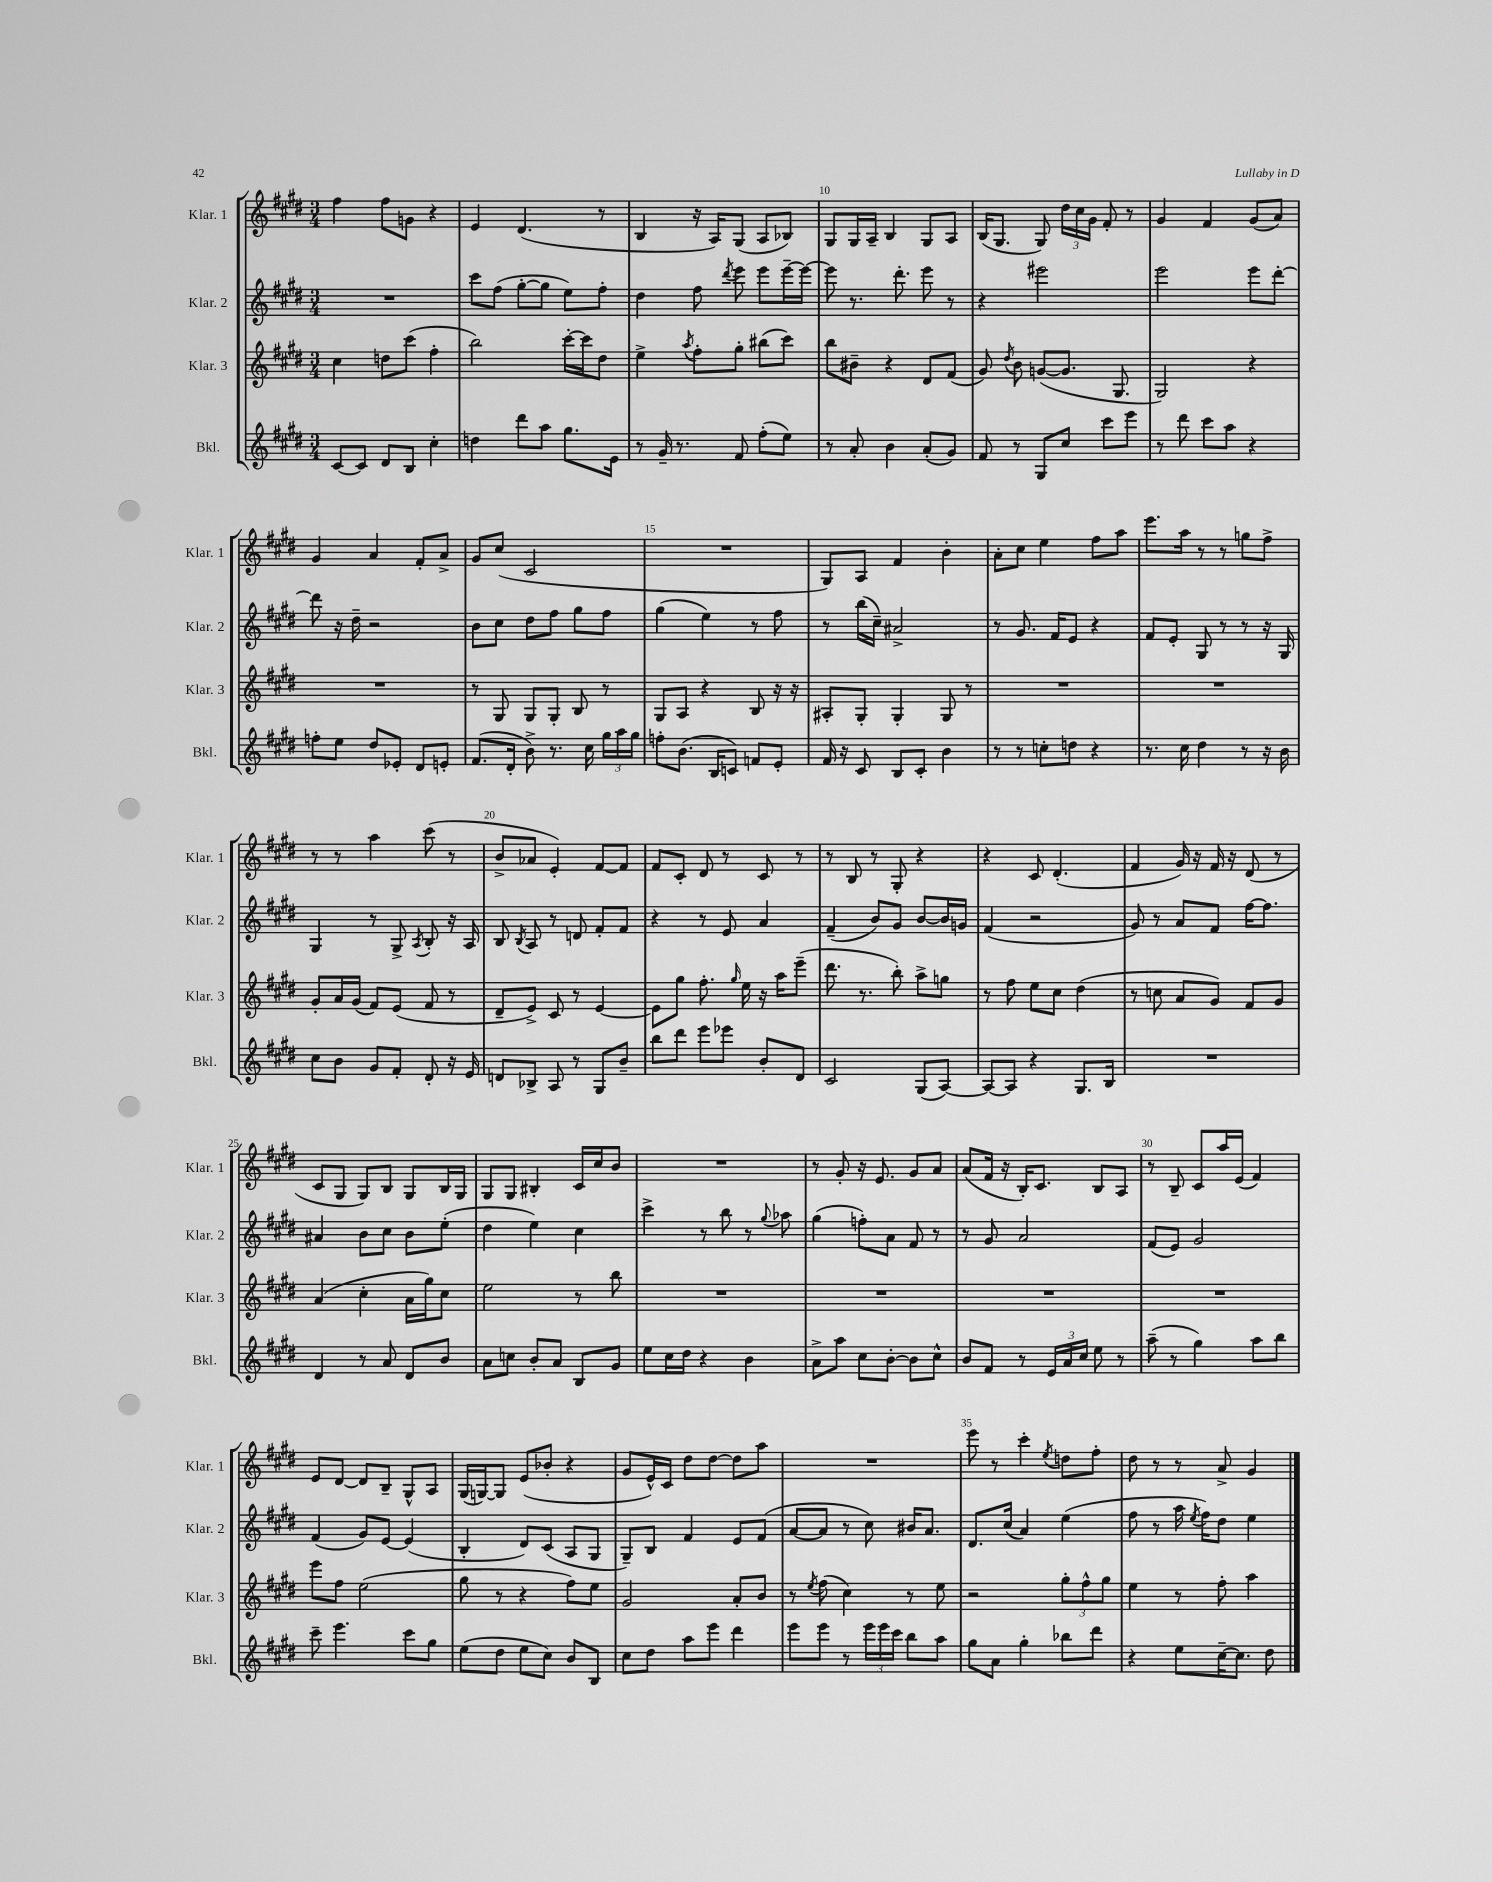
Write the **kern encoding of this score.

**kern	**kern	**kern	**kern
*part4	*part3	*part2	*part1
*staff4	*staff3	*staff2	*staff1
*I"Bkl.	*I"Klar. 3	*I"Klar. 2	*I"Klar. 1
*I'Bkl.	*I'Klar. 3	*I'Klar. 2	*I'Klar. 1
*clefG2	*clefG2	*clefG2	*clefG2
*k[f#c#g#d#]	*k[f#c#g#d#]	*k[f#c#g#d#]	*k[f#c#g#d#]
*M3/4	*M3/4	*M3/4	*M3/4
=7	=7	=7	=7
[8c#/L	4cc#\	2.r	4ff#\
8c#/J]	.	.	.
8d#/L	8ddn\L	.	8ff#\L
8B/J	(8ccc#\J	.	8gn\J
4cc#'\	4ff#'\	.	4r
=8	=8	=8	=8
4ddn\	2bb\)	8ccc#\L	4e/
.	.	(8ff#\J	.
8ddd#\L	.	[8gg#'\L	(4.d#/
8aa\J	.	8gg#\J]	.
8.gg#\L	[16ccc#'\LL	8ee\L)	.
.	16ccc#\J]	.	.
.	8dd#\J	8ff#'\J	8r
16e\Jk	.	.	.
=9	=9	=9	=9
8r	4ee^\	4dd#\	4B/
16g#~/	.	.	.
8.r	.	.	.
.	8qaa/	.	.
.	8ff#'\L	8ff#\	16r
.	.	.	16A/KL)
.	.	8qddd#/	.
8f#/	8gg#'\J	8eee\	(8G#/J
(8ff#'\L	(8bb#X\L	8eee\L	8A/L
8ee\J)	8ccc#\J)	[16eee~\L	8B-X/J)
.	.	16eee\JJ_	.
=10	=10	=10	=10
8r	8bb\L	8eee\]	8G#/L
8a'/	8b#X~\J	8.r	16G#/L
.	.	.	16A~/JJ
4b\	4r	.	4B/
.	.	8.ddd#'\	.
(8a'/L	8d#/L	8eee\	8G#/L
8g#/J)	(8f#/J	8r	8A/J
=11	=11	=11	=11
8f#/	8g#/)	4r	(16B/KL
.	.	.	8.G#/J
.	8qdd#/	.	.
8r	8b\	.	.
8G#/L	([8gn/L	2eee#X\	8G#/)
8cc#/J	8.g/J]	.	24dd#\LL
.	.	.	24cc#\
.	.	.	24g#\JJ
8ccc#\L	.	.	8f#'/
.	8.G#/	.	.
8eee\J	.	.	8r
=12	=12	=12	=12
8r	2G#/)	2eee\	4g#/
8ddd#\	.	.	.
8ccc#\L	.	.	4f#/
8aa\J	.	.	.
4r	4r	8eee\L	(8g#/L
.	.	[8ddd#'\J	8a/J)
!!LO:LB:g=z
=13	=13	=13	=13
8ffn'\L	2.r	8ddd#\]	4g#/
8ee\J	.	16r	.
.	.	16dd#~\	.
8dd#/L	.	2r	4a/
8e-X'/J	.	.	.
8d#/L	.	.	8f#'/L
8en'/J	.	.	8a^/J
=14	=14	=14	=14
(8.f#/L	8r	8b\L	8g#/L
.	8G#/	8cc#\J	(8cc#/J
16d#'/Jk	.	.	.
8b^\)	8G#/L	8dd#\L	2c#/
8.r	8G#'/J	8ff#\J	.
.	8B/	8gg#\L	.
16cc#\	.	.	.
24gg#\LL	8r	8ff#\J	.
24aa\	.	.	.
24gg#\JJ	.	.	.
=15	=15	=15	=15
8ffn'\L	8G#/L	(4gg#\	2.r
(8.b\J	8A/J	.	.
.	4r	4ee\)	.
16B/KL	.	.	.
8cn/J)	.	.	.
8fn/L	8B/	8r	.
8e'/J	16r	8ff#\	.
.	16r	.	.
=16	=16	=16	=16
16f#/	8A#X'/L	8r	8G#/L)
16r	.	.	.
8c#/	8G#'/J	(16bb\LL	8A/J
.	.	16cc#~\JJ)	.
8B/L	4G#'/	2a#X^/	4f#/
8c#'/J	.	.	.
4b\	8G#/	.	4b'\
.	8r	.	.
=17	=17	=17	=17
8r	2.r	8r	8a'\L
8r	.	8.g#/	8cc#\J
8ccn'\L	.	.	4ee\
.	.	16f#/KL	.
8ddn\J	.	8e/J	.
4r	.	4r	8ff#\L
.	.	.	8aa\J
=18	=18	=18	=18
8.r	2.r	8f#/L	8.eee\L
.	.	8e'/J	.
16cc#\	.	.	16aa\Jk
4dd#\	.	8G#/	8r
.	.	8r	8r
8r	.	8r	8ggn\L
16r	.	16r	8ff#^\J
16b\	.	16G#/	.
!!LO:LB:g=z
=19	=19	=19	=19
8cc#\L	8g#'/L	4G#/	8r
8b\J	16a/L	.	8r
.	(16g#/JJ	.	.
8g#/L	8f#/L)	8r	4aa\
8f#'/J	(8e/J	8G#^/	.
.	.	8qA/	.
8d#'/	8f#/	8B'/	(8ccc#\
16r	8r	16r	8r
16e/	.	16A/	.
=20	=20	=20	=20
8dn/L	8d#~/L	8B/	8b^/L
.	.	8qB/	.
8B-X^/J	8e^/J)	8A/	8a-X/J
8A/	8c#/	8r	4e'/)
8r	8r	8dn/	.
8G#/L	[4e/	8f#'/L	[8f#/L
8b~/J	.	8f#/J	8f#/J]
=21	=21	=21	=21
8bb\L	8e\L]	4r	8f#/L
8ddd#\J	8gg#\J	.	8c#'/J
8eee\L	8.ff#'\	8r	8d#/
8eee-X\J	.	8e/	8r
.	16qqgg#/	.	.
.	16ee\	.	.
8b'/L	16r	4a/	8c#/
.	16aa\KL	.	.
8d#/J	(8eee~\J	.	8r
=22	=22	=22	=22
2c#/	8.ddd#\	(4f#~/	8r
.	.	.	8B/
.	8.r	.	.
.	.	8b/L)	8r
.	8bb'\)	8g#/J	8G#'/
(8G#/L	8aa^\L	[8b/L	4r
[8A/J)	8ggn\J	16b/L]	.
.	.	16gn/JJ	.
=23	=23	=23	=23
8A/L_	8r	(4f#/	4r
8A/J]	8ff#\	.	.
4r	8ee\L	2r	8c#/
.	8cc#\J	.	(4.d#'/
8.G#/L	(4dd#\	.	.
16B/Jk	.	.	.
=24	=24	=24	=24
2.r	8r	8g#/)	4f#/
.	8ccn\	8r	.
.	8a/L	8a/L	16g#/)
.	.	.	16r
.	8g#/J)	8f#/J	16f#/
.	.	.	16r
.	8f#/L	[16ff#\KL	(8d#/
.	.	8.ff#\J]	.
.	8g#/J	.	8r
!!LO:LB:g=z
=25	=25	=25	=25
4d#/	(4a/	4a#X/	8c#/L
.	.	.	8G#/J
8r	4cc#'\	8b\L	8G#/L)
8a/	.	8cc#\J	8B/J
8d#/L	16a\LL	8b\L	8G#/L
.	16gg#\J)	.	.
8b/J	8cc#\J	(8ee'\J	16B/L
.	.	.	16G#/JJ
=26	=26	=26	=26
8a\L	2ee\	4dd#\	8G#/L
8ccn\J	.	.	8G#/J
8b'/L	.	4ee\)	4B#X'/
8a/J	.	.	.
8B/L	8r	4cc#\	16c#/LL
.	.	.	16cc#/J
8g#/J	8bb\	.	8b/J
=27	=27	=27	=27
8ee\L	2.r	4ccc#^\	2.r
16cc#\L	.	.	.
16dd#\JJ	.	.	.
4r	.	8r	.
.	.	8bb\	.
4b\	.	8r	.
.	.	8qqgg#/	.
.	.	8aa-X\	.
=28	=28	=28	=28
8a^\L	2.r	(4gg#\	8r
8aa\J	.	.	8g#'/
8cc#\L	.	8ffn'\L)	16r
.	.	.	8.e/
[8b'\J	.	8a\J	.
8b\L]	.	8f#/	8g#/L
8cc#^^\J	.	8r	8a/J
=29	=29	=29	=29
8b/L	2.r	8r	(8a/L
8f#/J	.	8g#/	16f#/Jk
.	.	.	16r
8r	.	2a/	16B'/KL)
.	.	.	8.c#/J
24e/LL	.	.	.
24a/	.	.	.
24cc#/JJ	.	.	.
8ee\	.	.	8B/L
8r	.	.	8A/J
=30	=30	=30	=30
(8aa~\	2.r	(8f#/L	8r
8r	.	8e/J)	8B~/
4gg#\)	.	2g#/	8c#/L
.	.	.	16aa/L
.	.	.	(16e/JJ
8aa\L	.	.	4f#/)
8bb\J	.	.	.
!!LO:LB:g=z
=31	=31	=31	=31
8ccc#~\	8eee\L	(4f#/	8e/L
4.eee\	8ff#\J	.	[8d#/J
.	(2ee\	8g#/L)	8d#/L]
.	.	[8e/J	8B~/J
8ccc#\L	.	(4e/]	8G#^^/L
8gg#\J	.	.	8A/J
=32	=32	=32	=32
(8ee\L	8gg#\	4B'/	(16G#/LL
.	.	.	[16Gn/J)
8dd#\J	8r	.	8G/J]
8ee\L	4r	8d#/L)	(8e/L
8cc#\J)	.	(8c#/J	8b-X'/J
8b/L	8ff#\L)	8A/L	4r
8B/J	8ee\J	8G#/J	.
=33	=33	=33	=33
8cc#\L	2g#/	8G#~/L)	8g#/L
8dd#\J	.	8B/J	16e^^/L)
.	.	.	16c#/JJ
8aa\L	.	4f#/	8dd#\L
8eee\J	.	.	[8dd#\J
4ddd#\	8a'/L	8e/L	8dd#\L]
.	8b/J	(8f#/J	8aa\J
=34	=34	=34	=34
8eee\L	8r	[8a/L	2.r
.	8qee/	.	.
8eee\J	(8ff#\	8a/J]	.
8r	4cc#\)	8r	.
24eee\LL	.	8cc#\)	.
24eee\	.	.	.
24ccc#\JJ	.	.	.
8bb\L	8r	16b#X/KL	.
.	.	8.a/J	.
8aa\J	8ee\	.	.
=35	=35	=35	=35
8gg#\L	2r	8.d#/L	8eee\
8a\J	.	.	8r
.	.	(16cc#/Jk	.
4gg#'\	.	4a/)	4ccc#'\
.	.	.	8qee/
8bb-X\L	12gg#'\L	(4ee\	8ddn\L
.	12ff#^^\	.	.
8ddd#\J	.	.	8ff#'\J
.	12gg#\J	.	.
=36	=36	=36	=36
4r	4ee\	8ff#\	8dd#\
.	.	8r	8r
8ee\L	8r	16aa\	8r
.	.	8qee/	.
.	.	16ff#\KL)	.
[16cc#~\K	8ff#'\	8dd#\J	8a^/
8.cc#\J]	.	.	.
.	4aa\	4ee\	4g#/
8dd#\	.	.	.
==	==	==	==
*-	*-	*-	*-
